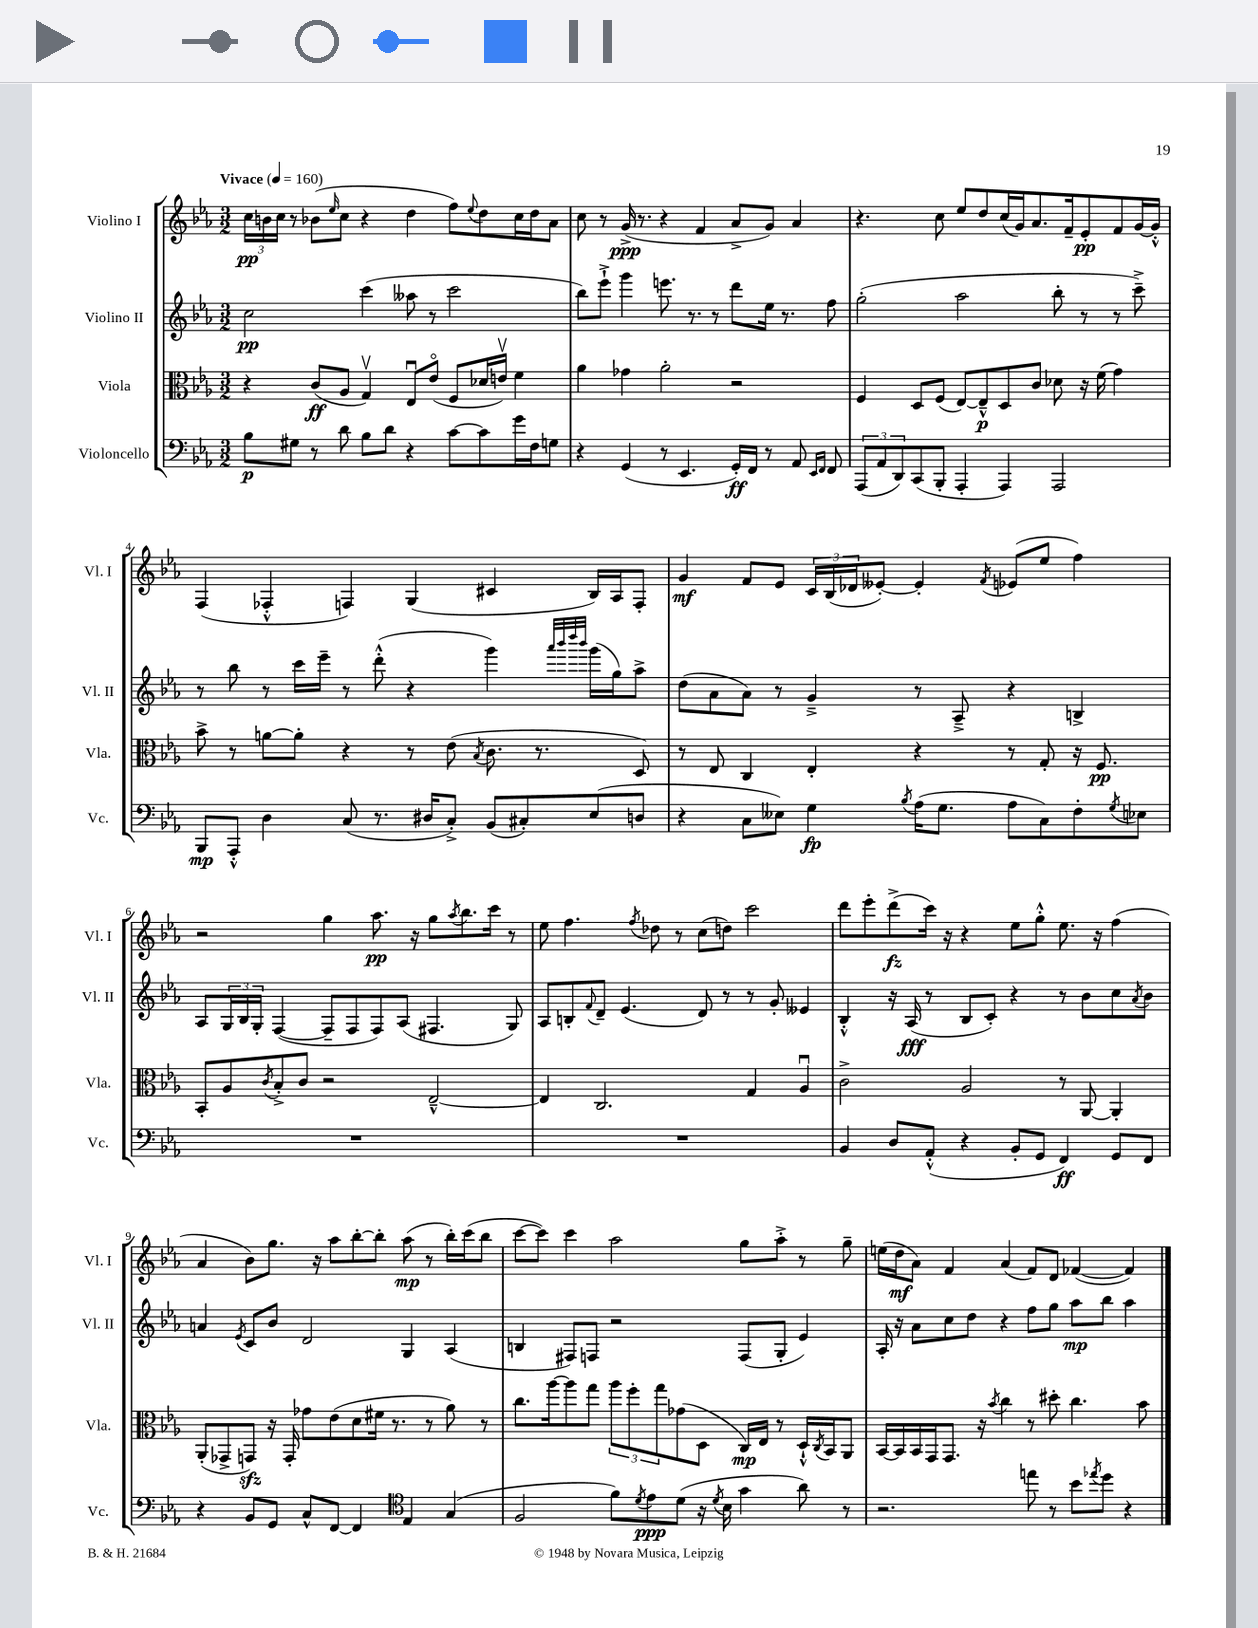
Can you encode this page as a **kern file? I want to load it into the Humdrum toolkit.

**kern	**dynam	**kern	**dynam	**kern	**dynam	**kern	**dynam
*part4	*part4	*part3	*part3	*part2	*part2	*part1	*part1
*staff4	*staff4	*staff3	*staff3	*staff2	*staff2	*staff1	*staff1
*I"Violoncello	*	*I"Viola	*	*I"Violino II	*	*I"Violino I	*
*I'Vc.	*	*I'Vla.	*	*I'Vl. II	*	*I'Vl. I	*
*clefF4	*	*clefC3	*	*clefG2	*	*clefG2	*
*k[b-e-a-]	*	*k[b-e-a-]	*	*k[b-e-a-]	*	*k[b-e-a-]	*
*M3/2	*	*M3/2	*	*M3/2	*	*M3/2	*
*MM160	*	*MM160	*	*MM160	*	*MM160	*
=1	=1	=1	=1	=1	=1	=1	=1
!	!	!	!	!	!	!LO:TX:a:B:t=Vivace	!
8B-\L	p	4r	.	2cc\	pp	24cc\LL	pp
.	.	.	.	.	.	24bn\	.
.	.	.	.	.	.	24cc\JJ	.
8G#X\J	.	.	.	.	.	8r	.
8r	.	(8c/L	ff	.	.	(8b-X\L	.
.	.	.	.	.	.	16qqee-/	.
8d\	.	8A-/J	.	.	.	8cc\J	.
8B-\L	.	4Gv/)	.	(4ccc\	.	4r	.
8d\J	.	.	.	.	.	.	.
4r	.	8E-u/L	.	8aa--X\	.	4dd\	.
.	.	(8e-/J	.	8r	.	.	.
[8c\L	.	8F/L	.	2ccc\	.	8ff\L)	.
.	.	.	.	.	.	8qqee-/	.
8c\]	.	16d-X/L	.	.	.	8dd\	.
.	.	16env/JJ)	.	.	.	.	.
16g\L	.	4f\	.	.	.	16cc\L	.
16F\J	.	.	.	.	.	16dd\J	.
8Gn\J	.	.	.	.	.	8a-\J	.
=2	=2	=2	=2	=2	=2	=2	=2
4r	.	4a-\	.	8bb-\L)	.	8cc\	.
.	.	.	.	8eee-`^\J	.	8r	.
(4GG/	.	4g-X\	.	4ggg\	.	(16g^/	ppp
.	.	.	.	.	.	8.r	.
8r	.	2a-'\	.	8.eeen\	.	4r	.
4.EE-/	.	.	.	.	.	.	.
.	.	.	.	8.r	.	.	.
.	.	.	.	.	.	4f/	.
.	.	.	.	8r	.	.	.
16GG'/LL)	ff	2r	.	8ddd\L	.	8a-^/L	.
16FF/JJ	.	.	.	.	.	.	.
8r	.	.	.	16ee-\Jk	.	8g/J)	.
.	.	.	.	8.r	.	.	.
8AA-/	.	.	.	.	.	4a-/	.
16qqEE-/LL	.	.	.	.	.	.	.
16qqFF/JJ	.	.	.	.	.	.	.
8FF/	.	.	.	8ff\	.	.	.
=3	=3	=3	=3	=3	=3	=3	=3
(12AAA-/L	.	4F/	.	(2gg'\	.	4.r	.
12AA-/	.	.	.	.	.	.	.
12DD/)	.	.	.	.	.	.	.
(8CC/	.	8D/L	.	.	.	.	.
8BBB-'/J	.	(8F/J	.	.	.	8cc\	.
4AAA-'/	.	[8E-/L)	.	2aa-\	.	8ee-/L	.
.	.	8E-~^^/]	p	.	.	8dd/	.
4AAA-/)	.	8D/	.	.	.	(16cc/L	.
.	.	.	.	.	.	16g/J)	.
.	.	8c/J	.	.	.	8.a-/	.
2AAA-/	.	8d-X\	.	8bb-'\	.	.	.
.	.	.	.	.	.	16f~/k	.
.	.	16r	.	8r	.	8e-'/	pp
.	.	(16f\	.	.	.	.	.
.	.	4g\)	.	8r	.	8f/	.
.	.	.	.	8ccc~^\)	.	[16g/L	.
.	.	.	.	.	.	16g'^^/JJ]	.
!!LO:LB:g=z
=4	=4	=4	=4	=4	=4	=4	=4
8BBB-/L	mp	8b-^\	.	8r	.	(4F/	.
8AAA-'^^/J	.	8r	.	8bb-\	.	.	.
4D\	.	[8an\L	.	8r	.	4F-X'^^/	.
.	.	8a'\J]	.	16ccc\LL	.	.	.
.	.	.	.	16eee-~\JJ	.	.	.
(8C/	.	4r	.	8r	.	4Fn/)	.
8.r	.	.	.	(8ddd'^^\	.	.	.
.	.	8r	.	4r	.	(4G/	.
16D#X/KL	.	.	.	.	.	.	.
8C'^/J)	.	(8e-\	.	.	.	.	.
.	.	8qB-/	.	.	.	.	.
(8BB-/L	.	8.c\	.	4ggg\)	.	4c#X/	.
8C#X'/)	.	.	.	.	.	.	.
.	.	8.r	.	.	.	.	.
.	.	.	.	32qqaaa-/LLL	.	.	.
.	.	.	.	32qqbbb-/	.	.	.
.	.	.	.	32qqdddd/	.	.	.
.	.	.	.	32qqbbb-/JJJ	.	.	.
(8E-/	.	.	.	(16ggg\LL	.	16B-/LL)	.
.	.	.	.	16gg\J)	.	16A-/J	.
8Dn/J	.	8D/)	.	8aa-^\J	.	8F'/J	.
=5	=5	=5	=5	=5	=5	=5	=5
4r	.	8r	.	(8dd\L	.	4g/	mf
.	.	8E-/	.	8a-\	.	.	.
8C\L	.	4C/	.	8a-\J)	.	8f/L	.
8E--X\J)	.	.	.	8r	.	8e-/J	.
4G\	fp	4E-'/	.	4g~^/	.	24c/LL	.
.	.	.	.	.	.	(24B-/	.
.	.	.	.	.	.	24d-X/J	.
.	.	.	.	.	.	[8e--X'/J)	.
8qB-/	.	.	.	.	.	.	.
(16A-\KL	.	4r	.	8r	.	4e--'/]	.
8.G\J	.	.	.	.	.	.	.
.	.	.	.	8A-~^/	.	.	.
.	.	.	.	.	.	8qf/	.
8A-\L	.	8r	.	4r	.	(8e-X/L	.
8C\)	.	8G'/	.	.	.	8ee-/J	.
8F'\	.	16r	.	4Bn^/	.	4ff\)	.
.	.	8.F/	pp	.	.	.	.
8qG/	.	.	.	.	.	.	.
8E-X\J	.	.	.	.	.	.	.
!!LO:LB:g=z
=6	=6	=6	=6	=6	=6	=6	=6
1.r	.	8BB-'/L	.	8A-/L	.	2r	.
.	.	8A-/	.	24G/L	.	.	.
.	.	.	.	24B-/	.	.	.
.	.	.	.	24G'/JJ	.	.	.
.	.	8qc/	.	.	.	.	.
.	.	8B-'^/	.	([4F/	.	.	.
.	.	8c/J	.	.	.	.	.
.	.	2r	.	8F~/L]	.	4gg\	.
.	.	.	.	8F/	.	.	.
.	.	.	.	8F/)	.	8.aa-\	pp
.	.	.	.	(8A-/J	.	.	.
.	.	.	.	.	.	16r	.
.	.	[2E-~^^/	.	4.F#X/	.	8gg\L	.
.	.	.	.	.	.	8qaa-/	.
.	.	.	.	.	.	8.bb-\	.
.	.	.	.	.	.	16ccc\Jk	.
.	.	.	.	8G/)	.	8r	.
=7	=7	=7	=7	=7	=7	=7	=7
1.r	.	4E-/]	.	8A-/L	.	8ee-\	.
.	.	.	.	8Bn'/	.	4.ff\	.
.	.	.	.	8qqf/	.	.	.
.	.	2.C/	.	8d~/J	.	.	.
.	.	.	.	(4.e-/	.	.	.
.	.	.	.	.	.	8qff/	.
.	.	.	.	.	.	8dd-X\	.
.	.	.	.	.	.	8r	.
.	.	.	.	8d/)	.	(8cc\L	.
.	.	.	.	8r	.	8ddn\J)	.
.	.	4G/	.	8r	.	2ccc\	.
.	.	.	.	8g'/	.	.	.
.	.	4A-u/	.	4e--X/	.	.	.
=8	=8	=8	=8	=8	=8	=8	=8
4BB-/	.	2c^\	.	4B-'^^/	.	8ddd\L	.
.	.	.	.	.	.	8eee-'\	.
8D/L	.	.	.	16r	.	(8ddd^\	fz
.	.	.	.	(16A-/	fff	.	.
(8AA-'^^/J	.	.	.	8r	.	16ccc\Jk)	.
.	.	.	.	.	.	16r	.
4r	.	2A-/	.	8B-/L	.	4r	.
.	.	.	.	8c'/J)	.	.	.
8BB-'/L	.	.	.	4r	.	8ee-\L	.
8GG/J	.	.	.	.	.	8gg'^^\J	.
4FF/)	ff	8r	.	8r	.	8.ee-\	.
.	.	[8AA-/	.	8b-\L	.	.	.
.	.	.	.	.	.	16r	.
8GG/L	.	4AA-'/]	.	8cc\	.	(4ff\	.
.	.	.	.	8qa-/	.	.	.
8FF/J	.	.	.	8b-\J	.	.	.
!!LO:LB:g=z
=9	=9	=9	=9	=9	=9	=9	=9
4r	.	(8AA-'/L	.	4an/	.	4a-/	.
.	.	8GG-X^/	.	.	.	.	.
.	.	.	.	8qe-/	.	.	.
8BB-/L	.	8GGnzz/J)	.	8c/L	.	8b-\L)	.
8GG/J	.	16r	.	8b-/J	.	8.gg\J	.
.	.	16GG'/	.	.	.	.	.
8C^^/L	.	8g-X\L	.	2d/	.	.	.
.	.	.	.	.	.	16r	.
[8FF/J	.	(8e-\	.	.	.	8aa-\L	.
4FF/]	.	8d\	.	.	.	[8bb-'\	.
.	.	16f#X\Jk	.	.	.	8bb-'\J]	.
.	.	8.r	.	.	.	.	.
*clefC4	*	*	*	*	*	*	*
4E-/	.	.	.	4G/	.	(8aa-\	mp
.	.	8r	.	.	.	8r	.
(4G/	.	8a-\)	.	(4A-/	.	16bb-'\LL)	.
.	.	.	.	.	.	(16ccc\J	.
.	.	8r	.	.	.	8bb-\J	.
=10	=10	=10	=10	=10	=10	=10	=10
2F/	.	8.cc\L	.	4Bn/	.	[8ccc\L	.
.	.	.	.	.	.	8ccc\J])	.
.	.	[16aa-\k	.	.	.	.	.
.	.	8aa-\]	.	8F#X/L)	.	4ccc\	.
.	.	8gg\J	.	8Fn/J	.	.	.
8f\L)	.	12aa-\L	.	2r	.	2aa-\	.
.	.	12ff'\	.	.	.	.	.
8qd/	.	.	.	.	.	.	.
8e-\	ppp	.	.	.	.	.	.
.	.	12gg\	.	.	.	.	.
(8d\J	.	(8g-X\	.	.	.	.	.
16r	.	8D\J	.	.	.	.	.
8qd/	.	.	.	.	.	.	.
16B-\	.	.	.	.	.	.	.
4g\	.	16C/LL)	mp	(8F/L	.	8gg\L	.
.	.	16E-/JJ	.	.	.	.	.
.	.	8r	.	8G'/J	.	8aa-'^\J	.
8a-\)	.	16D`^^/LL	.	4e-/)	.	8r	.
.	.	8qC/	.	.	.	.	.
.	.	16BB-/J	.	.	.	.	.
8r	.	8AA-/J	.	.	.	8gg~\	.
=11	=11	=11	=11	=11	=11	=11	=11
2.r	.	[16BB-/LL	.	16A-'/	.	(16een\LL	.
.	.	16BB-/]	.	16r	.	16dd\J	mf
.	.	16BB-/	.	8a-\L	.	8a-\J)	.
.	.	16GG/J	.	.	.	.	.
.	.	8.GG/J	.	8cc\	.	4f/	.
.	.	.	.	8dd\J	.	.	.
.	.	16r	.	.	.	.	.
.	.	8qb-/	.	.	.	.	.
.	.	4cc\	.	4r	.	(4a-/	.
8een\	.	8r	.	8ff\L	.	8f/L)	.
8r	.	8dd#X'\	.	8gg\J	.	8d/J	.
8b-\L	.	4.cc\	.	8aa-\L	mp	([4f-X/	.
8qee-X/	.	.	.	.	.	.	.
8dd\J	.	.	.	8bb-\J	.	.	.
4r	.	.	.	4aa-\	.	4f-/])	.
.	.	8b-\	.	.	.	.	.
==	==	==	==	==	==	==	==
*-	*-	*-	*-	*-	*-	*-	*-
